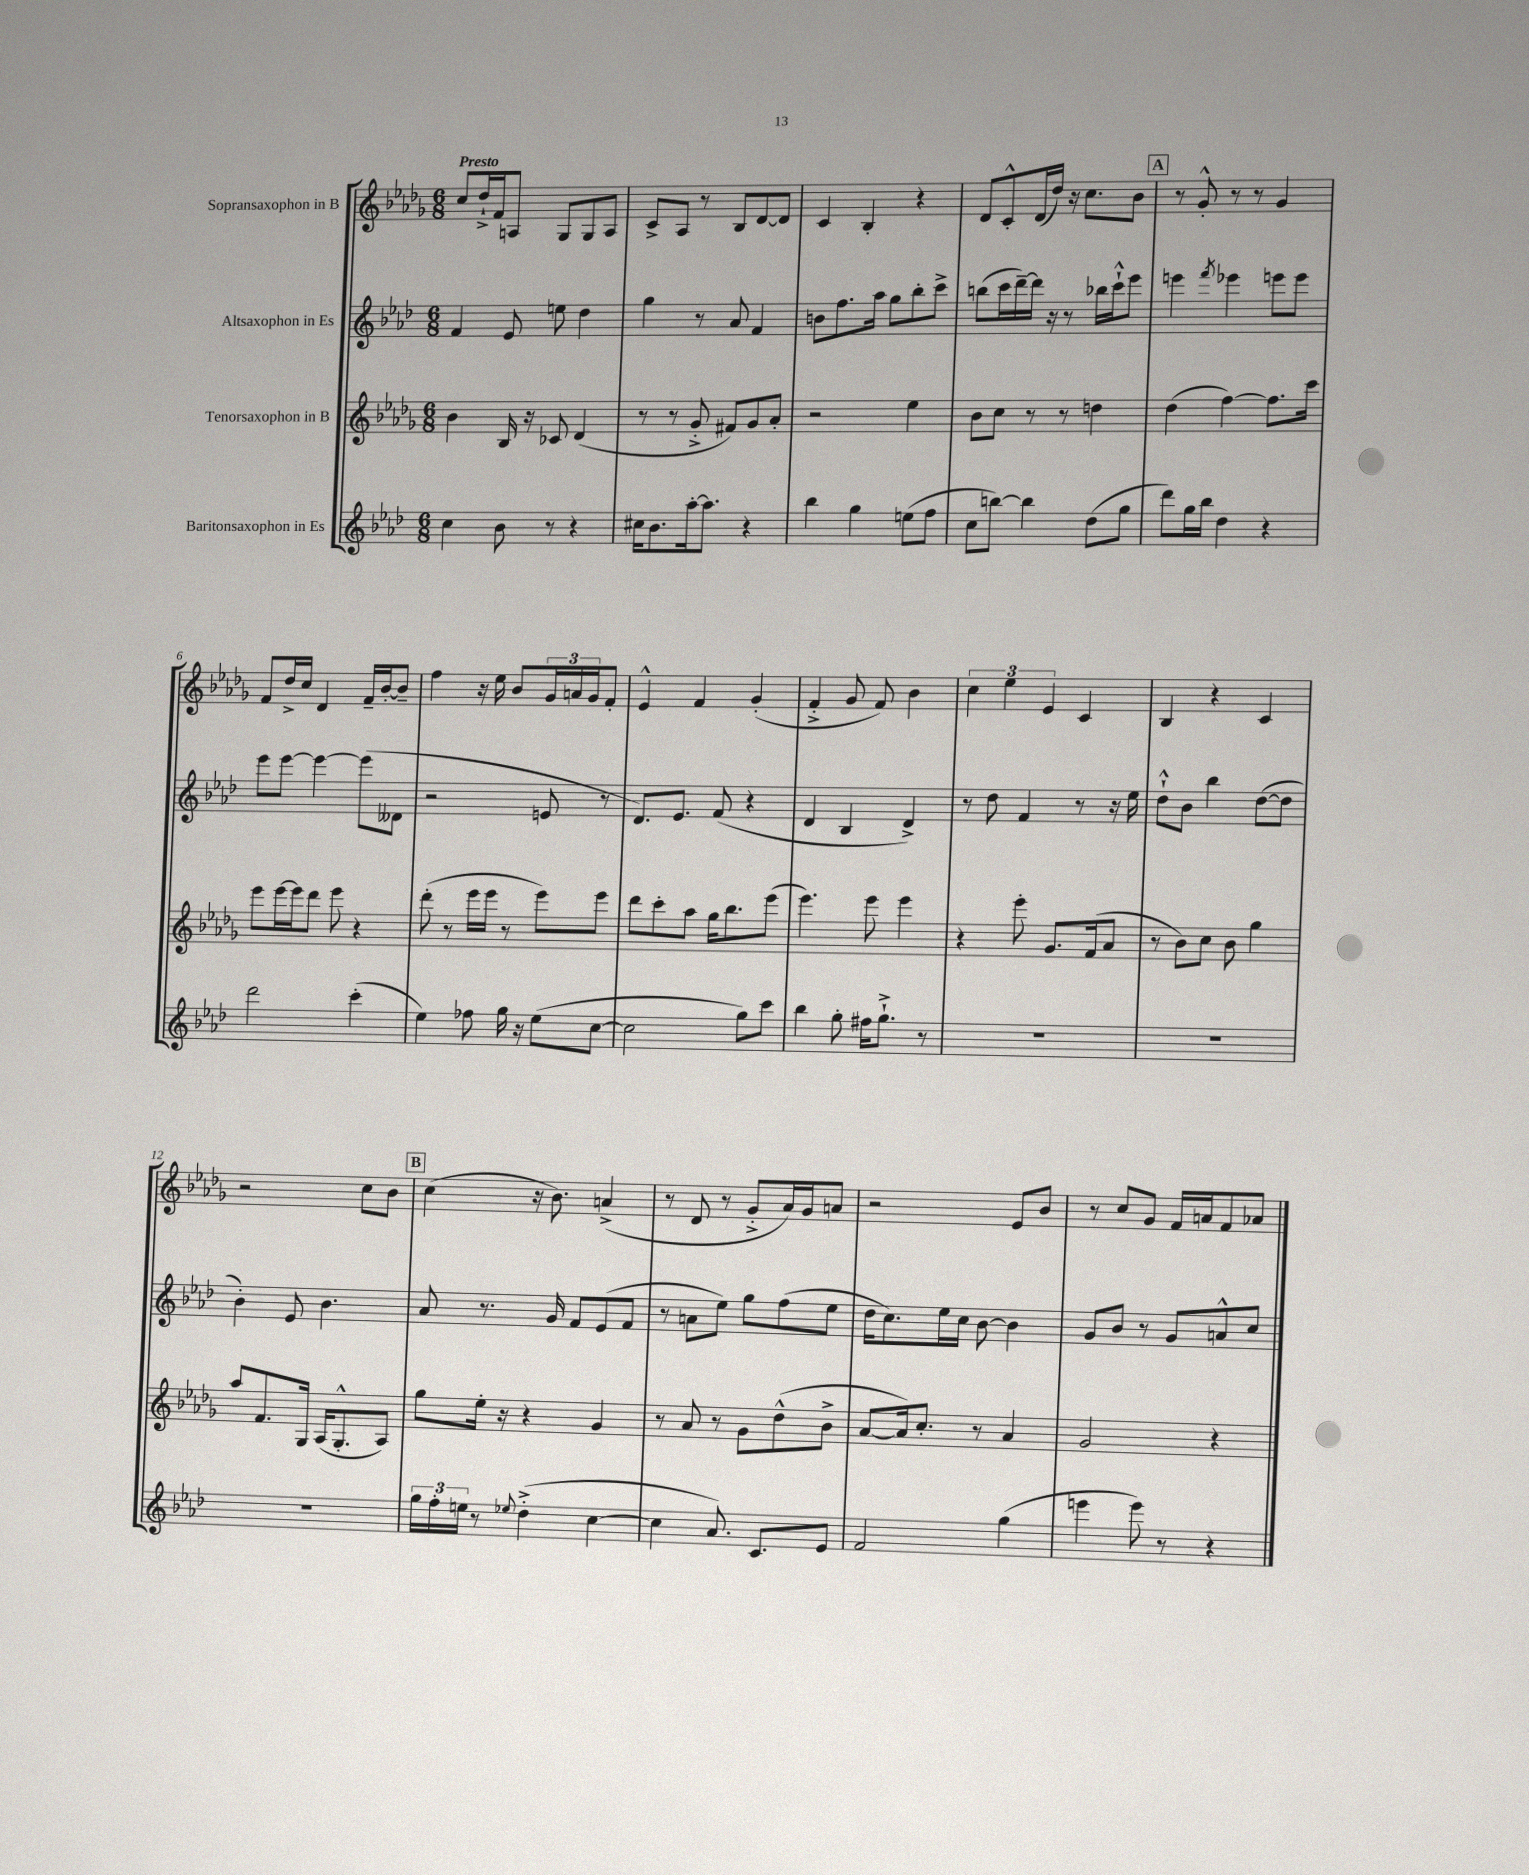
<<
\new StaffGroup <<
\new Staff = "s0" \with { instrumentName = "Sopransaxophon in B" } {
    \clef treble \key des \major \numericTimeSignature \time 6/8 \tempo "Presto"
    c''8 des''16-!-> f'16 a8 ges8 ges8 a8 |
    c'8-> aes8 r8 bes8 des'8~ des'8 |
    c'4 bes4-. r4 |
    des'8 c'8-.-^ des'16( des''16) r16 c''8. bes'8 |
    \mark \markup { \box "A" } r8 ges'8-.-^ r8 r8 ges'4 |
    f'8 des''16-> c''16 des'4 f'16-- bes'16~-. bes'8-- |
    f''4 r16 ees''16 bes'8 \tuplet 3/2 { ges'16 a'16 ges'16 } f'8-. |
    ees'4-^ f'4 ges'4-.( |
    f'4-.-> ges'8 f'8) bes'4 |
    \tuplet 3/2 { c''4 ees''4 ees'4 } c'4 |
    bes4 r4 c'4 |
    r2 c''8 bes'8 |
    \mark \markup { \box "B" } c''4( r16 bes'8.) a'4->( |
    r8 des'8 r8 ges'8-.-> aes'16) ges'16 a'8 |
    r2 ees'8 bes'8 |
    r8 c''8 ges'8 f'16 a'16 f'8 aes'8 \bar "|." |
}
\new Staff = "s1" \with { instrumentName = "Altsaxophon in Es" } {
    \clef treble \key aes \major \numericTimeSignature \time 6/8
    f'4 ees'8 e''8 des''4 |
    g''4 r8 aes'8 f'4 |
    b'8 f''8. aes''16 g''8 bes''8-. c'''8-> |
    b''8( c'''16 des'''16~--) des'''16 r16 r8 bes''16 c'''16-!-^ ees'''8 |
    \mark \markup { \box "A" } e'''4 \acciaccatura { f'''8 } ees'''4 e'''8 e'''8 |
    ees'''8 ees'''8~ ees'''4~ ees'''8( deses'8 |
    r2 e'8 r8 |
    des'8.) ees'8. f'8( r4 |
    des'4 bes4 des'4->) |
    r8 des''8 f'4 r8 r16 ees''16 |
    des''8-!-^ bes'8 bes''4 des''8~( des''8 |
    bes'4-.) ees'8 bes'4. |
    \mark \markup { \box "B" } aes'8 r8. g'16 f'8 ees'8( f'8 |
    r8 a'8 ees''8) g''8 f''8( ees''8 |
    des''16 c''8.) ees''16 c''16 bes'8~ bes'4 |
    g'8 bes'8 r8 g'8 a'8-^ c''8 \bar "|." |
}
\new Staff = "s2" \with { instrumentName = "Tenorsaxophon in B" } {
    \clef treble \key des \major \numericTimeSignature \time 6/8
    bes'4 bes16 r16 ces'8 des'4( |
    r8 r8 ges'8-.-> fis'8) ges'8 aes'8-. |
    r2 ees''4 |
    bes'8 c''8 r8 r8 d''4 |
    \mark \markup { \box "A" } des''4( f''4~) f''8. c'''16 |
    ees'''8 ees'''16~ ees'''16 des'''8 ees'''8 r4 |
    des'''8-.( r8 ees'''16 ees'''16 r8 ees'''8) ees'''8 |
    des'''8 c'''8-. aes''8 ges''16 bes''8. ees'''8( |
    ees'''4.) ees'''8 ees'''4 |
    r4 ees'''8-. ges'8. f'16( aes'8 |
    r8 bes'8) c''8 bes'8 ges''4 |
    aes''8 f'8. ges16 aes16( ges8.-.-^ aes8) |
    \mark \markup { \box "B" } ges''8 ees''16-. r16 r4 ges'4 |
    r8 aes'8 r8 ges'8 des''8-^( bes'8-> |
    aes'8~ aes'16) c''8.-. r8 aes'4 |
    ges'2 r4 \bar "|." |
}
\new Staff = "s3" \with { instrumentName = "Baritonsaxophon in Es" } {
    \clef treble \key aes \major \numericTimeSignature \time 6/8
    c''4 bes'8 r8 r4 |
    cis''16 bes'8. aes''16~-. aes''8. r4 |
    bes''4 g''4 e''8( f''8 |
    c''8 b''8~) b''4 des''8( g''8 |
    \mark \markup { \box "A" } des'''8) g''16 bes''16 des''4 r4 |
    des'''2 c'''4-.( |
    ees''4) fes''8 g''16 r16 ees''8( c''8~ |
    c''2 g''8) c'''8 |
    bes''4 g''8-. fis''16 g''8.-!-> r8 |
    R2. |
    R2. |
    R2. |
    \mark \markup { \box "B" } \tuplet 3/2 { g''16 f''16-. e''16 } r8 \appoggiatura { ees''8 } des''4-.->( c''4~ |
    c''4 aes'8.) c'8. ees'8 |
    f'2 g''4( |
    e'''4 e'''8) r8 r4 \bar "|." |
}
>>
>>
